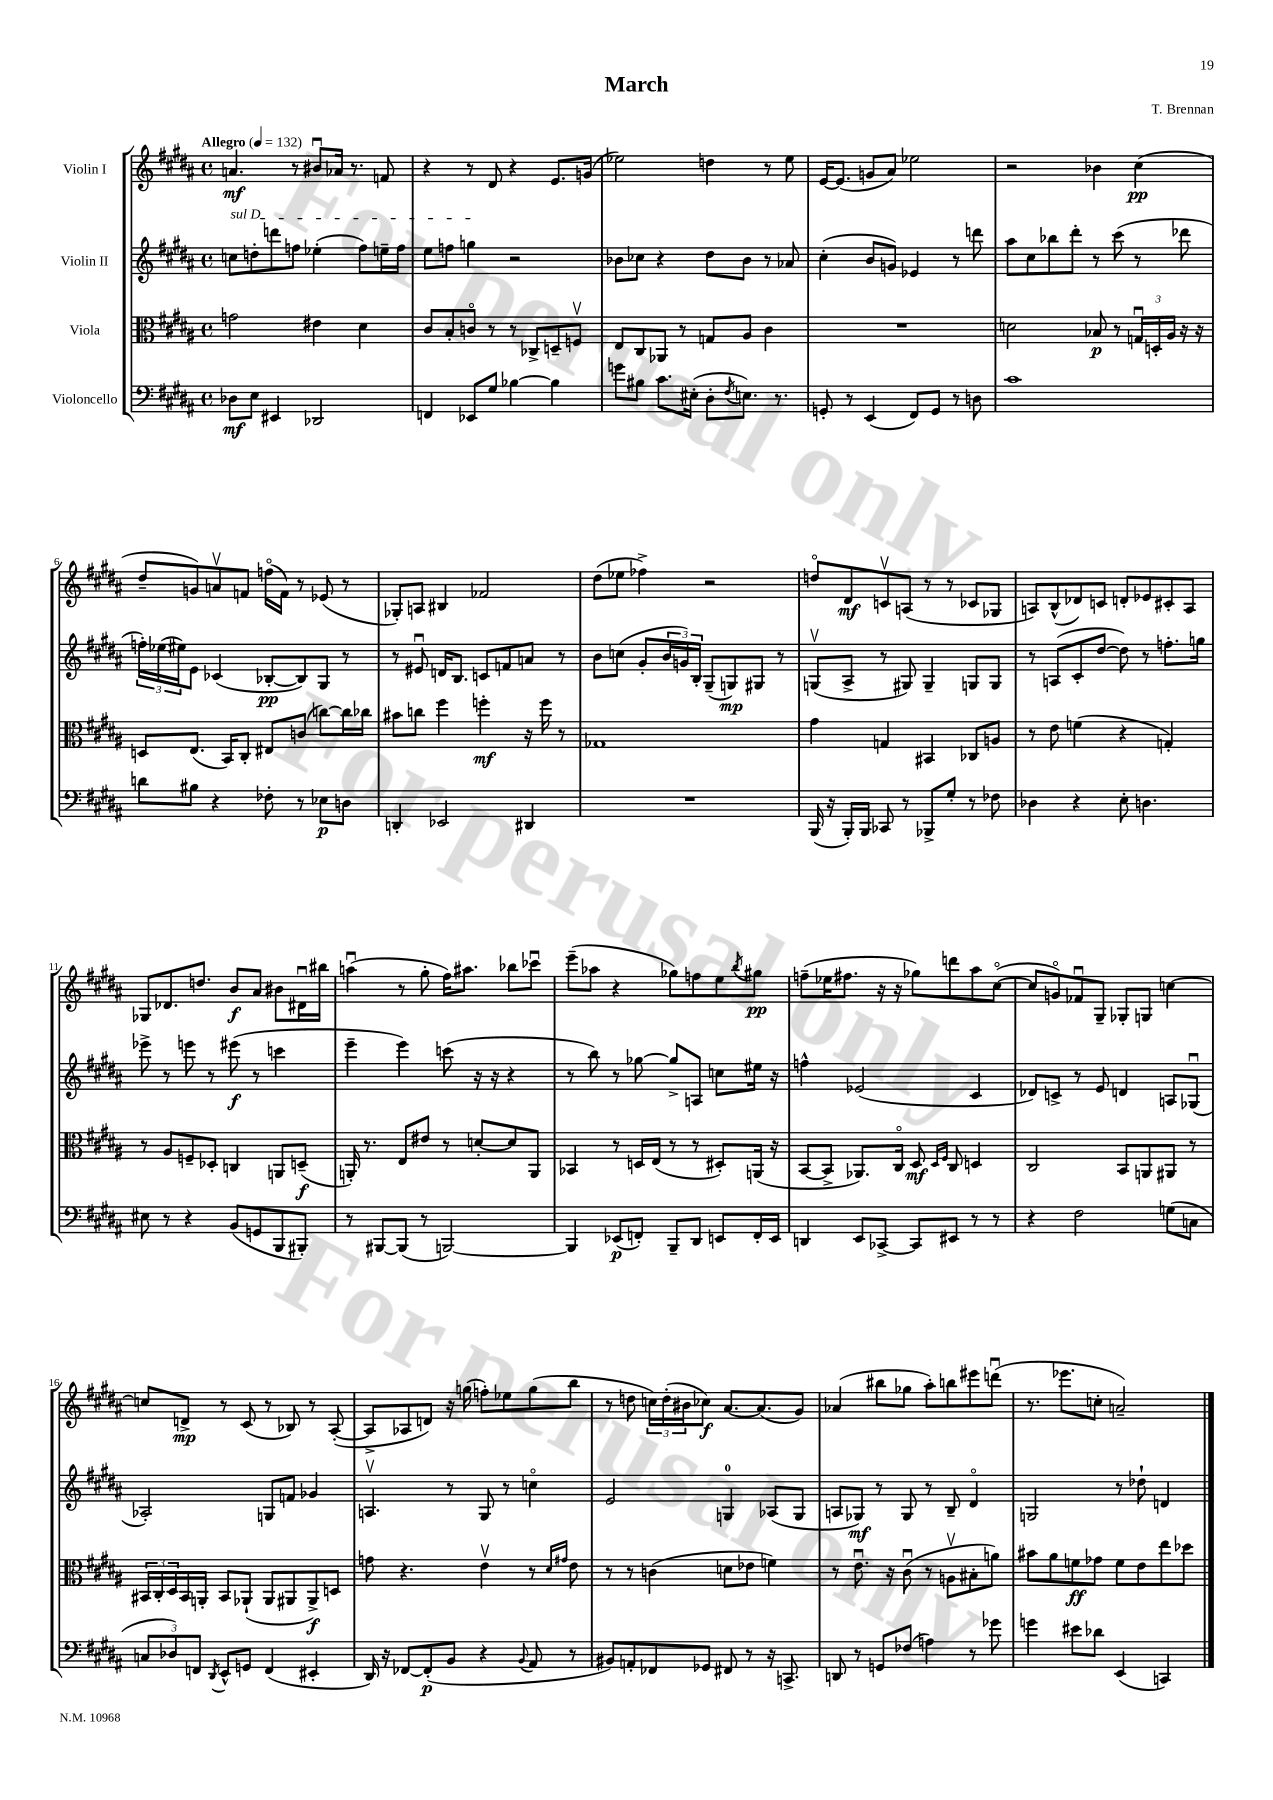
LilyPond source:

\header { title = "March" composer = "T. Brennan" }
<<
\new StaffGroup <<
\new Staff = "s0" \with { instrumentName = "Violin I" } {
    \clef treble \key b \major \defaultTimeSignature \time 4/4 \tempo "Allegro" 4 = 132
    a'4.\mf r8 bis'8\downbow aes'16 r8. f'8 |
    r4 r8 dis'8 r4 e'8. g'16( |
    ees''2) d''4 r8 ees''8 |
    e'16~ e'8.( g'8 ais'8) ees''2 |
    r2 bes'4 cis''4\pp( |
    dis''8-- g'8) a'8\upbow f'8 f''16\flageolet( f'16) r8 ees'8( r8 |
    ges8-.) a8 bis4 fes'2 |
    dis''8( ees''8 fes''4->) r2 |
    d''8\flageolet dis'8\mf c'8\upbow a8( r8 r8 ces'8 ges8 |
    a8) b8-^( des'8) c'8 d'8-. ees'8 cis'8-. a8 |
    ges8 des'8. d''8. b'8\f ais'8 bis'8 dis'16\downbow bis''16 |
    a''4\downbow( r8 gis''8-. fis''16) ais''8. bes''8 ces'''8\downbow |
    e'''8--( aes''8 r4 ges''8) f''8 e''8 \acciaccatura { b''8 } gis''8\pp |
    f''8--( ees''16 fis''8. r16 r16 ges''8) d'''8 ais''8 cis''8~\flageolet( |
    cis''8 g'8\flageolet) fes'8\downbow gis8-- ges8-. g8 c''4~ |
    c''8 d'8->\mp r8 cis'8( r8 bes8) r8 ais8~-.( |
    ais8-> aes8 d'8) r16 g''16( f''8-.) ees''8 g''8( b''8 |
    r8 d''8 \tuplet 3/2 { c''16) d''16-.( bis'16 } ces''8\f) ais'8.~ ais'8.( gis'8) |
    aes'4( bis''8 ges''8 ais''8-.) b''8 eis'''8 d'''8\downbow( |
    r8. ees'''8. c''8-. a'2--) \bar "|." |
}
\new Staff = "s1" \with { instrumentName = "Violin II" } {
    \clef treble \key b \major \defaultTimeSignature \time 4/4
    \once \override TextSpanner.bound-details.left.text = \markup { \italic "sul D" } c''8\startTextSpan d''8-. d'''8 f''8 ees''4-.( f''8) e''16-- f''16 |
    e''8 f''8 g''4\stopTextSpan r2 |
    bes'8 ces''8 r4 dis''8 bes'8 r8 aes'8 |
    cis''4-.( b'8 g'8) ees'4 r8 d'''8 |
    ais''8 cis''8 bes''8 dis'''8-. r8 cis'''8( r8 des'''8 |
    \tuplet 3/2 { f''16-.) ees''16( eis''16) } e'8 ces'4( bes8~-.\pp bes8) gis8 r8 |
    r8 eis'8\downbow d'16 b8. c'8 f'8 a'8 r8 |
    b'8 c''8( gis'8-. \tuplet 3/2 { b'16 g'16) b16-. } gis8--( g8\mp) gis8 r8 |
    g8\upbow( ais8-> r8 gis8) gis4-- g8 g8 |
    r8 a8( cis'8-. dis''8~ dis''8) r8 f''8.-. g''16 |
    ees'''8-> r8 e'''8 r8 eis'''8\f( r8 c'''4 |
    e'''4-- e'''4) c'''8( r16 r16 r4 |
    r8 b''8) r8 ges''8~ ges''8-> a8 c''8 eis''16 r16 |
    f''4-^ ees'2( cis'4 |
    des'8) c'8-> r8 e'8 d'4 a8 ges8\downbow( |
    aes2-.) g8 f'8 ges'4 |
    a4.\upbow r8 gis8 r8 c''4\flageolet |
    e'2 g4-0 aes8( g8 |
    a8 ges8\mf) r8 ges8 r8 b8-- dis'4\flageolet |
    g2 r8 des''8-! d'4 \bar "|." |
}
\new Staff = "s2" \with { instrumentName = "Viola" } {
    \clef alto \key b \major \defaultTimeSignature \time 4/4
    g'2 eis'4 dis'4 |
    cis'8 b8-. c'8\flageolet r8 r8 ces8-> d8-- f8\upbow |
    e8 cis8 aes,8 r8 g8 ais8 cis'4 |
    R1 |
    d'2 bes8\p r8 \tuplet 3/2 { g16\downbow d16-. ais16 } r16 r16 |
    d8 e8.( b,16) cis8-. eis8 c'8( c''8~) c''16 ces''16 |
    bis'8 c''8 fis''4 f''4-.\mf r16 f''16 r8 |
    ges1 |
    gis'4 g4 bis,4 ces8 a8 |
    r8 e'8 f'4( r4 g4-.) |
    r8 ais8 f8-- des8-. c4 a,8 d8--\f( |
    a,16-.) r8. e8 eis'8 r8 d'8~-. d'8 a,8 |
    bes,4 r8 d16 e16( r8 r8 dis8-.) a,16( r16 |
    b,8~ b,8-> aes,8.) cis16\flageolet dis8\mf \grace { dis16 fis16 } cis8 d4 |
    cis2 b,8 a,8 ais,8 r8 |
    \tuplet 3/2 { bis,16 cis16-. dis16 } bis,16 a,16-. bis,8 aes,8-!( aes,8 ais,8 ais,8->\f) d8 |
    g'8 r4. e'4\upbow r8 \grace { dis'16 gis'16 } e'8 |
    r8 r8 c'4( d'8 ees'8 f'4) |
    r8 e'8.\downbow r16 cis'8\downbow( r8 a8\upbow bis8-. a'8) |
    bis'8 ais'8 f'8\ff ges'8 f'8 e'8 e''8 des''8 \bar "|." |
}
\new Staff = "s3" \with { instrumentName = "Violoncello" } {
    \clef bass \key b \major \defaultTimeSignature \time 4/4
    des8\mf e8 eis,4 des,2 |
    f,4 ees,8 gis8 bes4~ bes4 |
    g'8 bis8 cis'8. eis16-.( dis8-. \acciaccatura { fis8 } e8.) r8. |
    g,8-. r8 e,4( fis,8) g,8 r8 d8 |
    cis'1 |
    d'8 bis8 r4 fes8-. r8 ees8\p d8 |
    d,4-. ees,2 dis,4 |
    R1 |
    b,,16( r16 b,,16-.) b,,16 ces,8 r8 bes,,8-> gis8-. r8 fes8 |
    des4 r4 e8-. d4. |
    eis8 r8 r4 b,8( g,8 b,,8 bis,,8-.) |
    r8 bis,,8~ bis,,8( r8 b,,2~) |
    b,,4 ees,8\p( f,8-.) b,,8-- dis,8 e,8 f,16-. e,16 |
    d,4 e,8 ces,8~-> ces,8 eis,8 r8 r8 |
    r4 fis2 g8( c8 |
    \tuplet 3/2 { c8 des8) f,8 } \acciaccatura { dis,8 } e,8-^ g,8 f,4( eis,4-. |
    dis,16) r16 fes,8~ fes,8-.\p( b,8 r4 \appoggiatura { b,8 } ais,8 r8 |
    bis,8) a,8-. fes,8 ges,8 fis,8 r8 r16 c,8.-> |
    d,8 r8 g,8 fes8( a4) r8 ges'8 |
    g'4 eis'8 des'8 e,4( c,4) \bar "|." |
}
>>
>>
